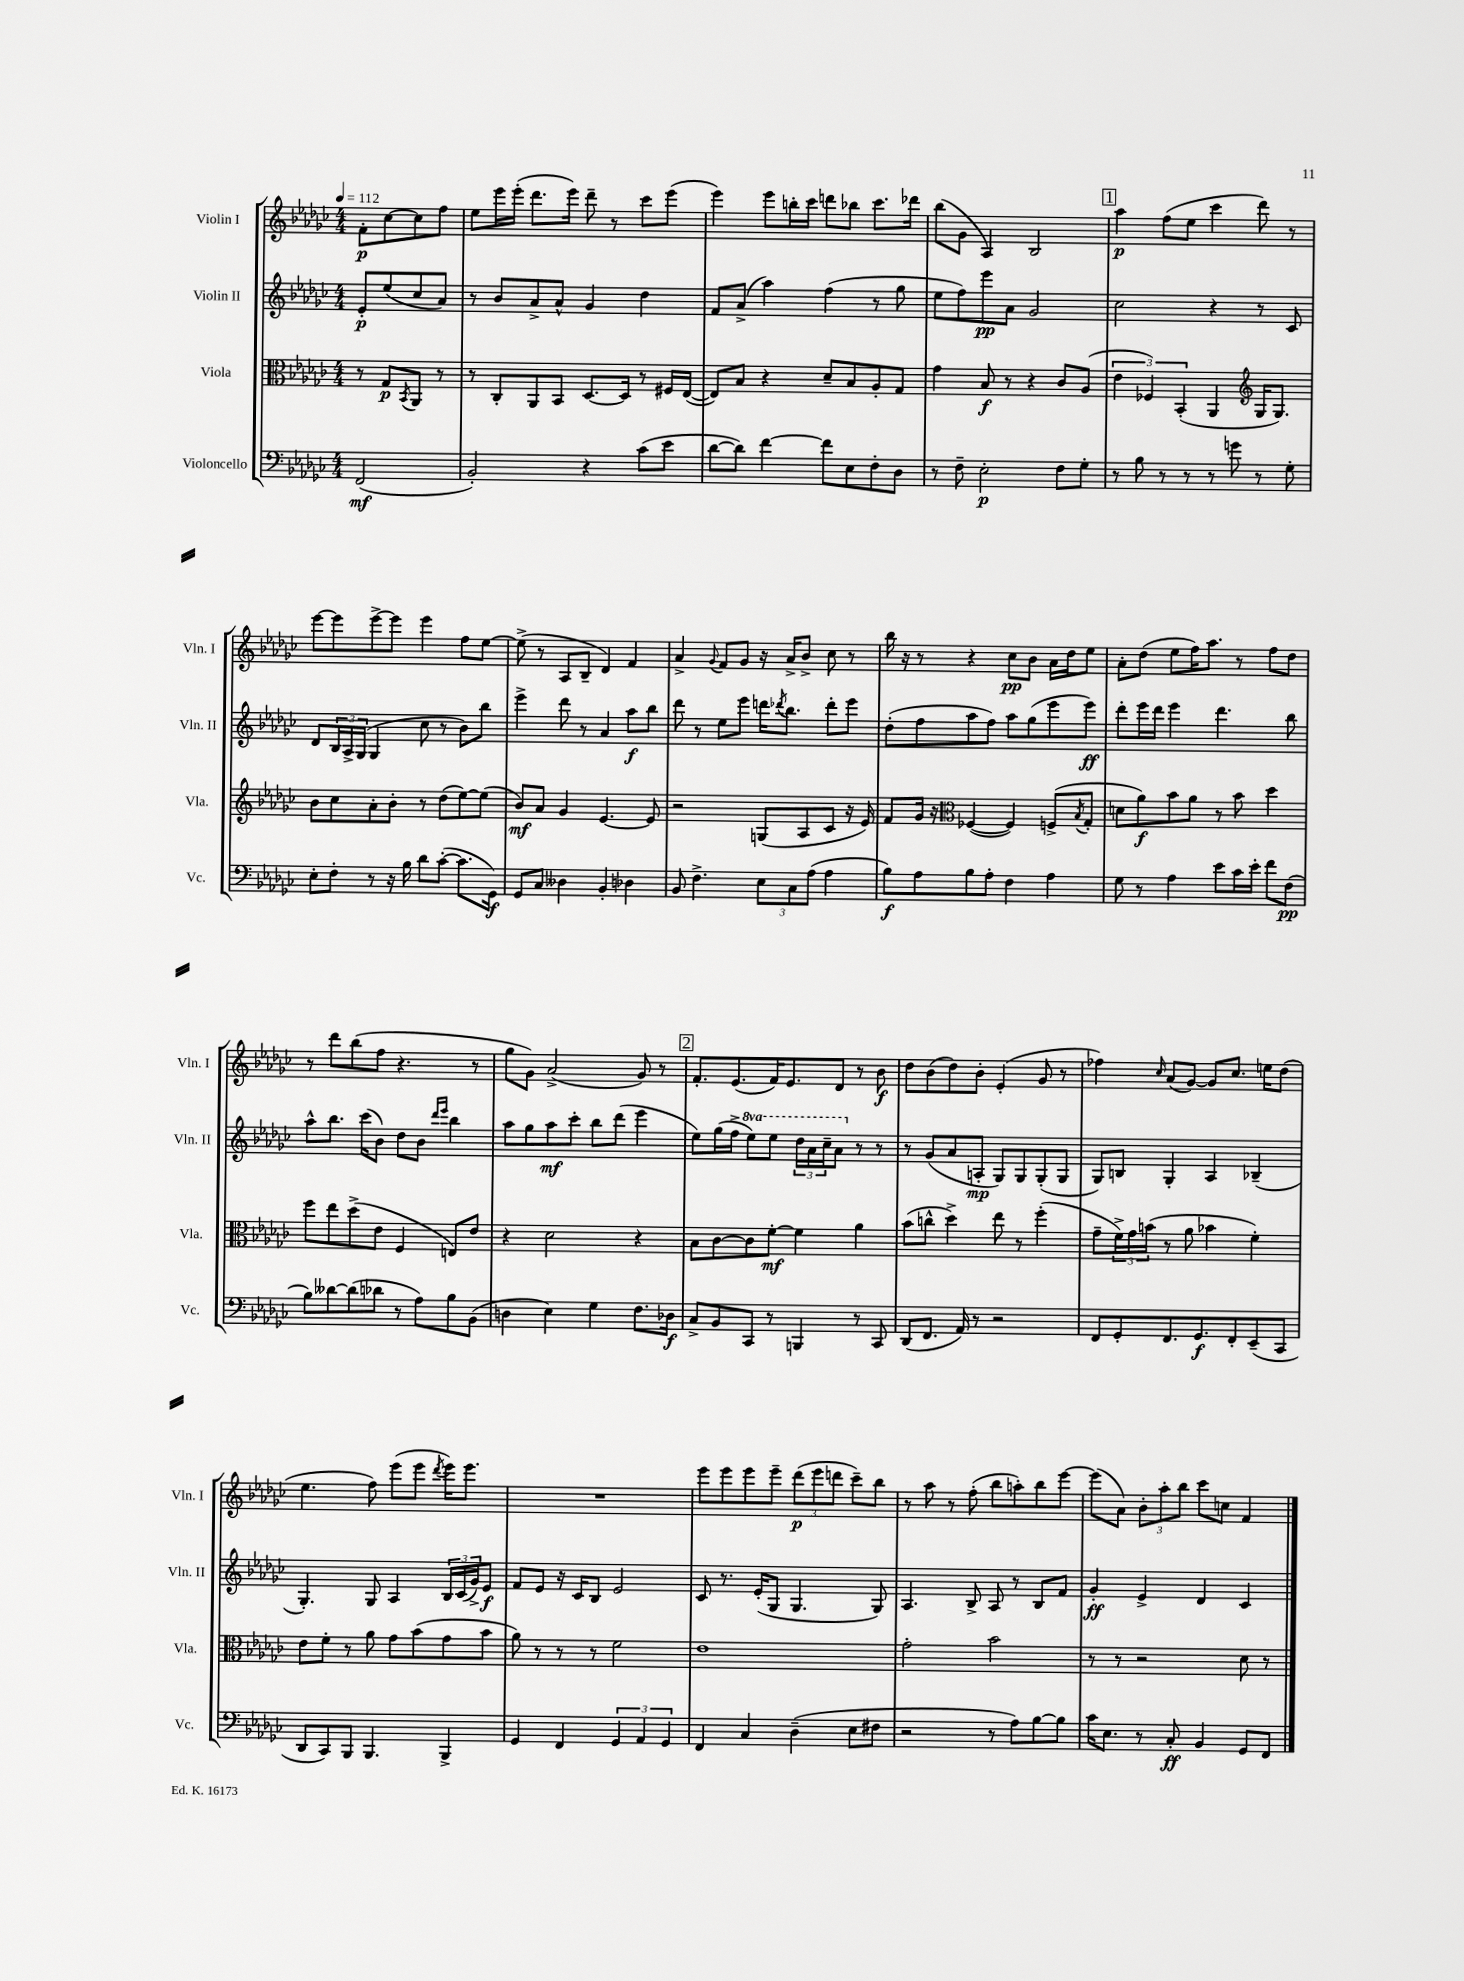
<<
\new StaffGroup <<
\new Staff = "s0" \with { instrumentName = "Violin I" shortInstrumentName = "Vln. I" } {
    \clef treble \key ges \major \numericTimeSignature \time 4/4 \partial 2 \tempo 4 = 112
    f'8-.\p ces''8~ ces''8 f''8 |
    ees''8 ees'''16 ees'''16-.( des'''8. ees'''16) des'''8-- r8 ces'''8 ees'''8( |
    ees'''4) ees'''8 b''16-. ces'''16 d'''8 bes''8 ces'''8. des'''16 |
    bes''8( ges'8 aes4) bes2 |
    \mark \markup { \box "1" } aes''4\p f''8( ees''8 ces'''4 des'''8) r8 |
    ees'''8~ ees'''8 ees'''8~-> ees'''8 ees'''4 f''8 ees''8~ |
    ees''8->( r8 aes8 bes8-- des'4) f'4 |
    aes'4-> \appoggiatura { ges'8 } f'8 ges'8 r16 aes'16-> bes'8-> ces''8 r8 |
    bes''16 r16 r8 r4 ces''8\pp bes'8 aes'16 des''16 ees''8 |
    aes'8-. des''8( ees''8 f''16) aes''8. r8 f''8 des''8 |
    r8 des'''8 bes''8( f''8 r4. r8 |
    ges''8 ges'8) aes'2->( ges'8) r8 |
    \mark \markup { \box "2" } f'8.-. ees'8.( f'16) ees'8. des'8 r8 bes'8\f |
    des''8 bes'8( des''8) bes'8-. ees'4-.( ges'8 r8 |
    fes''4) \grace { ces''16 } aes'8( ges'8~) ges'8 ces''8. e''16 des''8( |
    ees''4. f''8) ees'''8( ees'''8 \acciaccatura { des'''8 } ees'''16) ees'''8. |
    R1 |
    ees'''8 ees'''8 ees'''8 ees'''8-- \tuplet 3/2 { des'''8\p( ees'''8 d'''8 } ces'''8--) bes''8 |
    r8 aes''8 r8 f''8-.( bes''8 a''8-.) bes''8 ees'''8~ |
    ees'''8( aes'8) \tuplet 3/2 { bes'8-. aes''8-. bes''8 } ces'''8 c''8 f'4 \bar "|." |
}
\new Staff = "s1" \with { instrumentName = "Violin II" shortInstrumentName = "Vln. II" } {
    \clef treble \key ges \major \numericTimeSignature \time 4/4 \set Staff.ottavationMarkups = #ottavation-simple-ordinals \partial 2
    ees'8-.\p ees''8( ces''8 aes'8) |
    r8 bes'8 aes'8-> aes'8-^ ges'4 des''4 |
    f'8 aes'8->( aes''4) f''4( r8 ges''8 |
    ees''8 f''8) ees'''8\pp aes'8 ges'2 |
    \mark \markup { \box "1" } ces''2 r4 r8 ces'8 |
    des'8 \tuplet 3/2 { bes16 aes16-> ges16( } ges4 ces''8 r8 bes'8) bes''8 |
    ees'''4-> des'''8 r8 aes'4 aes''8\f bes''8 |
    des'''8 r8 ees''8 ees'''8 d'''16 \acciaccatura { des'''8 } bes''8. des'''8-. ees'''8 |
    des''8-.( f''8 aes''8 f''8) aes''8 ges''8( ees'''8 ees'''8\ff) |
    des'''8-. ees'''16 des'''16 ees'''4 des'''4. bes''8 |
    aes''8-^ bes''8. ces'''16( bes'8) des''8 bes'8 \grace { des'''16 ees'''16 } bes''4 |
    aes''8 ges''8 aes''8\mf ces'''8-. bes''8 des'''8( ees'''4 |
    \mark \markup { \box "2" } ees''8) ges''16( f''16-> \ottava #1 ees'''8) ees'''8 \tuplet 3/2 { des'''16 aes''16 ces'''16-- } aes''8 \ottava #0 r8 r8 |
    r8 ges'8( aes'8 a8-.\mp ges8) ges8 ges8-.( ges8 |
    ges8) b8 ges4-. aes4 bes4--( |
    ges4.-.) ges8 aes4 \tuplet 3/2 { bes16 ces'16( ges'16->) } ees'8\f |
    f'8 ees'8 r16 ces'16 bes8 ees'2 |
    ces'8 r8. ees'16-.( ges8 ges4. ges8) |
    aes4. bes8-> aes8 r8 bes8 f'8 |
    ges'4-.\ff ees'4-> des'4 ces'4 \bar "|." |
}
\new Staff = "s2" \with { instrumentName = "Viola" shortInstrumentName = "Vla." } {
    \clef alto \key ges \major \numericTimeSignature \time 4/4 \partial 2
    r8 ges8\p \acciaccatura { bes,8 } aes,8 r8 |
    r8 ces8-. aes,8 bes,8 des8.~ des16 r8 fis16 ees16~( |
    ees8) bes8 r4 des'8-- bes8 aes8-. ges8 |
    ges'4 bes8\f r8 r4 ces'8 aes8( |
    \mark \markup { \box "1" } \tuplet 3/2 { ees'4 fes4) bes,4-.( } aes,4 \clef treble ges16 ges8.) |
    bes'8 ces''8 aes'8-. bes'8-. r8 des''8( ees''8~) ees''8( |
    bes'8\mf) aes'8 ges'4 ees'4.~ ees'8 |
    r2 g8( aes8 ces'8 r16 ees'16) |
    f'8 ges'16 r16 \clef alto fes4~( fes4) f8->( \acciaccatura { bes8 } ges8-. |
    d'8 aes'8\f) bes'8 aes'8 r8 bes'8 des''4 |
    f''8 ees''8 des''8->( ees'8 f4 e8) ees'8 |
    r4 des'2 r4 |
    \mark \markup { \box "2" } bes8 ces'8~ ces'8 f'8~-.\mf f'4 aes'4 |
    bes'8( c''8-^ des''4->) ees''8 r8 f''4-.( |
    ges'8-- \tuplet 3/2 { f'16->) ges'16 b'16( } r8 aes'8 bes'4 f'4-.) |
    ees'8 f'8-. r8 aes'8 ges'8 bes'8( ges'8 bes'8 |
    aes'8) r8 r8 r8 f'2 |
    ees'1 |
    ges'2-. bes'2 |
    r8 r8 r2 des'8 r8 \bar "|." |
}
\new Staff = "s3" \with { instrumentName = "Violoncello" shortInstrumentName = "Vc." } {
    \clef bass \key ges \major \numericTimeSignature \time 4/4 \partial 2
    f,2\mf( |
    bes,2-.) r4 ces'8( ees'8 |
    des'8~ des'8) f'4~ f'8 ees8 f8-. des8 |
    r8 f8-- ees2-.\p f8 ges8-. |
    \mark \markup { \box "1" } r8 bes8 r8 r8 r8 g'8 r8 ges8-. |
    ees8-. f8-. r8 r16 bes16 des'8 ces'8~-.( ces'8. ges,16\f) |
    ges,8 ces8 deses4 bes,4-. des4 |
    bes,8 f4.-> \tuplet 3/2 { ees8 ces8 aes8( } aes4 |
    bes8\f) aes8 bes8 aes8-. f4 aes4 |
    ges8 r8 aes4 ees'8 ces'16 ees'16-. f'8 f8\pp( |
    bes8) deses'8~ deses'8( des'8 r8 aes8) bes8 bes,8( |
    d4 ees4) ges4 f8. des16\f |
    \mark \markup { \box "2" } ces8-> bes,8 ces,8 r8 b,,4 r8 ces,8 |
    des,8( f,8. aes,16) r8 r2 |
    f,8 ges,8-. f,8. ges,8.\f f,8-. ees,8--( ces,8 |
    des,8 ces,8) bes,,8 bes,,4. bes,,4-> |
    ges,4 f,4 \tuplet 3/2 { ges,4 aes,4 ges,4 } |
    f,4 ces4 des4--( ees8 fis8 |
    r2 r8 aes8) bes8~ bes8 |
    ces'16 ees8. r8 ces8-.\ff bes,4 ges,8 f,8 \bar "|." |
}
>>
>>
\layout { \context { \Score \remove "Bar_number_engraver" } }
